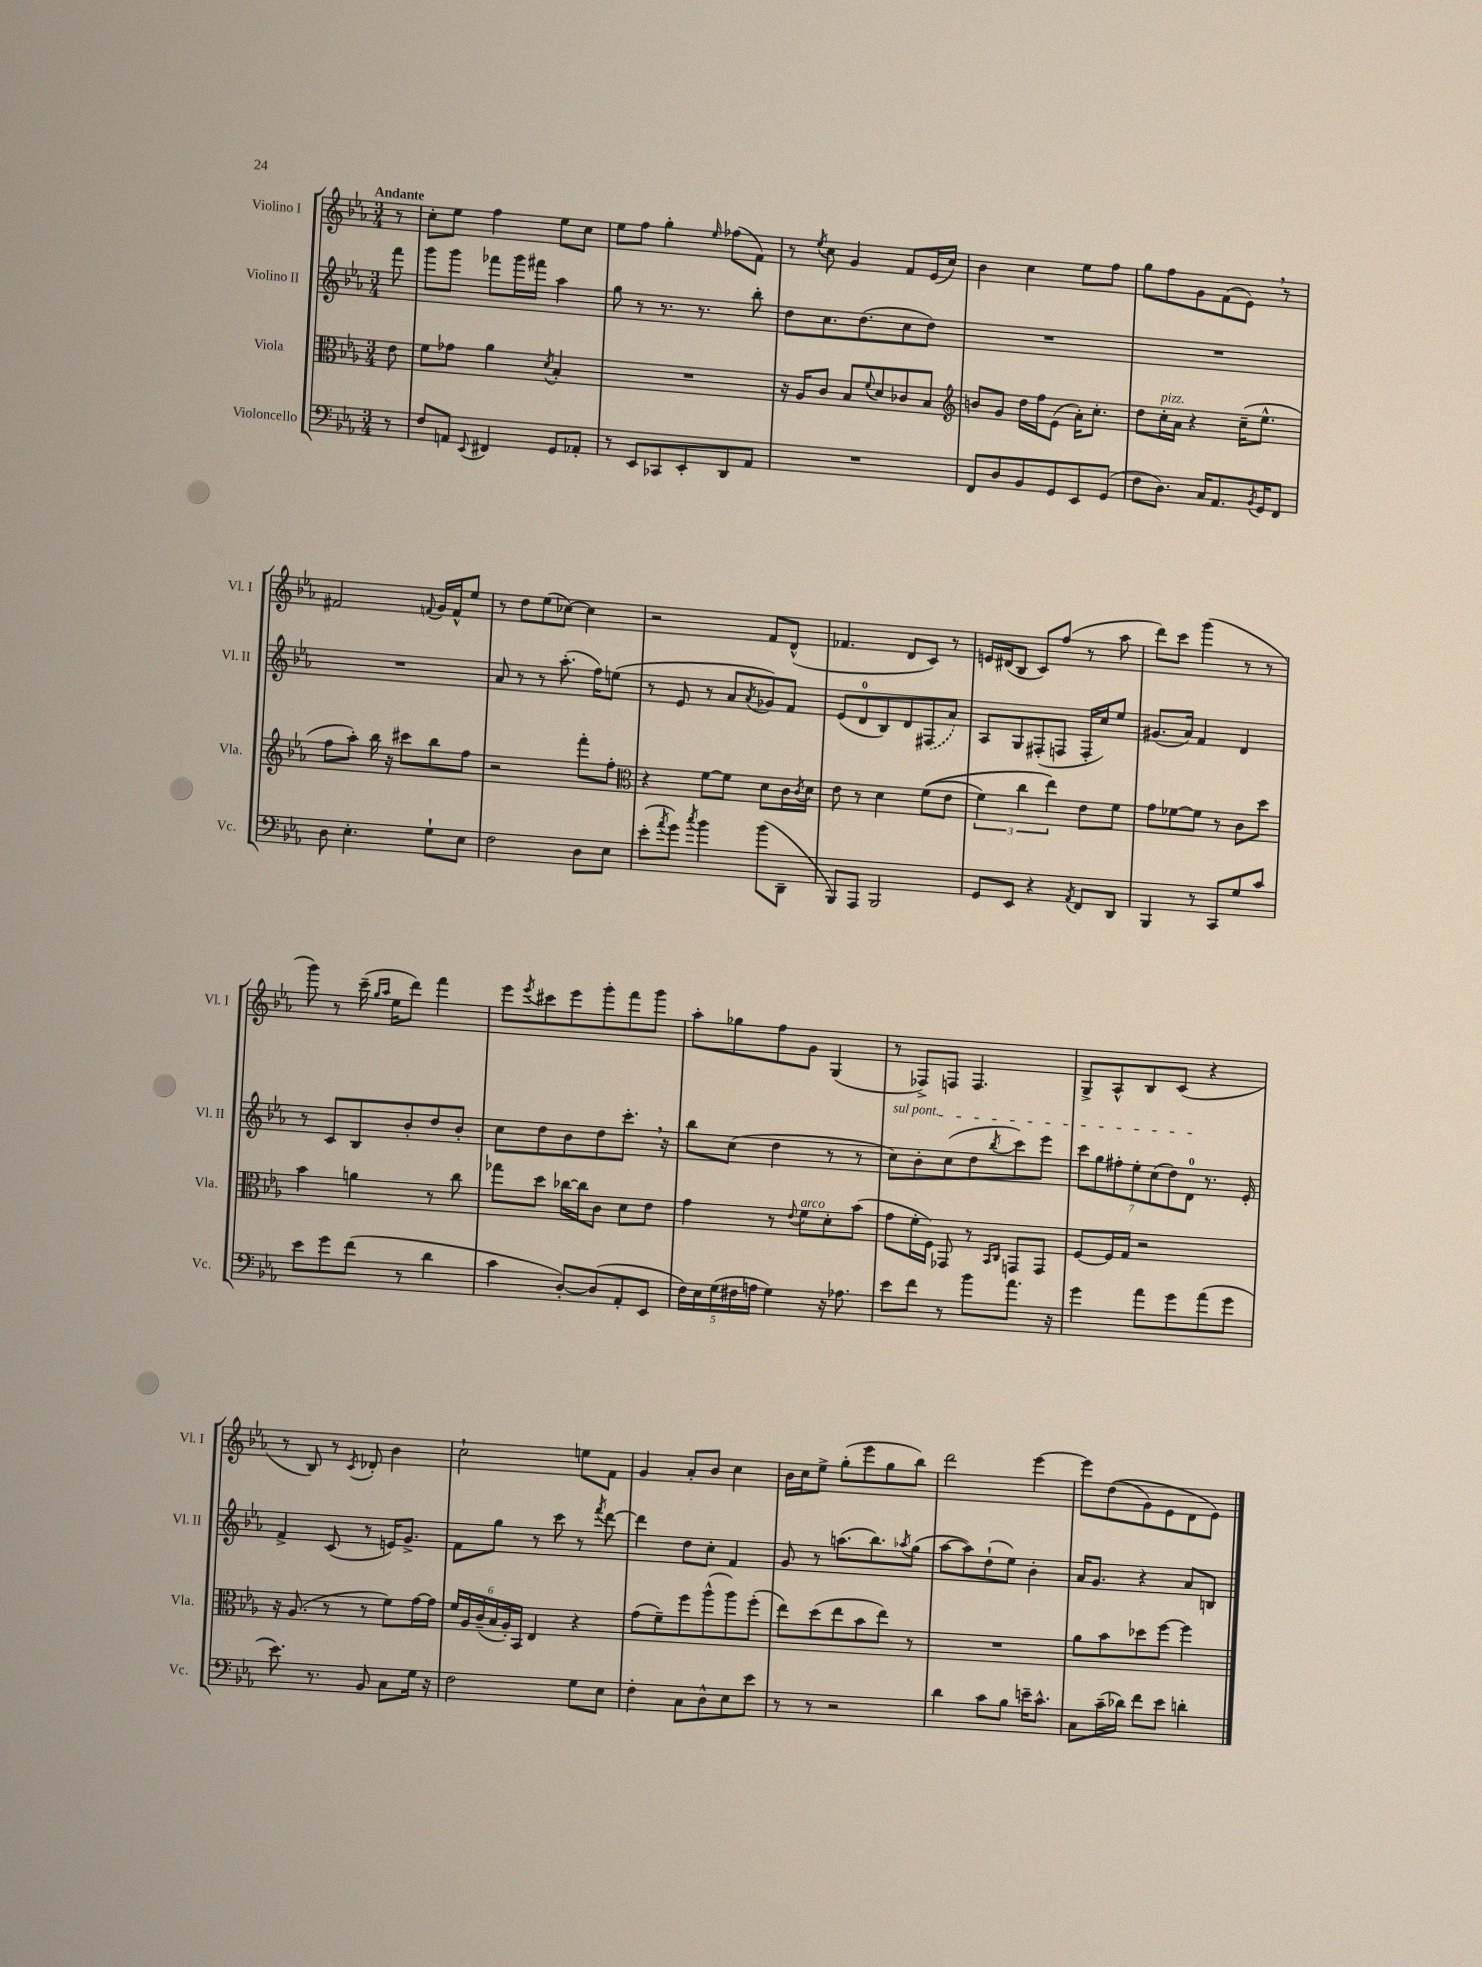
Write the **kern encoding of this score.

**kern	**kern	**kern	**kern
*staff4	*staff3	*staff2	*staff1
*clefF4	*clefC3	*clefG2	*clefG2
*k[b-e-a-]	*k[b-e-a-]	*k[b-e-a-]	*k[b-e-a-]
*M3/4	*M3/4	*M3/4	*M3/4
8r	8e-	8fff	8r
=	=	=	=
8F	8f	8ggg	8cc'
8AA	8g-	8ggg	8ee-
8qqEE-	.	.	.
4FF#	4a-	8fff-	4ff
.	.	16ggg	.
.	.	16fff#	.
.	8qd	.	.
8GG	4B-'	4aa-	8ee-
8AA-'	.	.	8cc
=	=	=	=
8r	2.r	8gg	8ee-
8EE-	.	8r	8ff
8CC-	.	8.r	4gg'
8EE-'	.	.	.
.	.	8.r	.
.	.	.	16qqee-
8DD	.	.	(8ff-
8AA-	.	8bb-'	8f)
=	=	=	=
2.r	16r	8dd	8r
.	16A-	.	.
.	.	.	8qee-
.	8c	8.cc	8cc
.	8B-	.	4g
.	.	(8.dd	.
.	8qqf	.	.
.	8d	.	.
.	8c-	8cc	8f
.	8B-	8dd)	(16e-
.	.	.	16cc)
=	=	=	=
*	*clefG2	*	*
8FF	8b	2.r	4b-
8D	8g	.	.
8BB-	16dd	.	4cc
.	16ff	.	.
8GG	(8e-	.	.
8EE-	16a-')	.	8ee-
.	8.cc'	.	.
(8GG	.	.	8ff
=	=	=	=
8F	8dd	2.r	8gg
8.D)	16cc'	.	8ff
.	16a-	.	.
.	4r	.	8g
16C	.	.	.
8.AA-	.	.	(8f
.	(16cc~	.	8e-)
8qBB-	.	.	.
16GG	8.ee-^^	.	.
8FF	.	.	8r
=	=	=	=
8D	8ff	2.r	2f#
4.E-'	8aa-')	.	.
.	16bb-	.	.
.	16r	.	.
.	8ccc#	.	.
.	.	.	8qqf
8G`	8bb-	.	16g
.	.	.	16f^^
8E-	8ff	.	8ee-
=	=	=	=
2F	2r	8a-	8r
.	.	8r	8dd
.	.	8r	(8ee-
.	.	(8.aa-'	[8cc-)
8D	8fff'	.	4cc-]
.	.	16ff)	.
8E-	8ff'	(8ee	.
=	=	=	=
*	*clefC3	*	*
(8e-'	4r	8r	2r
8qa-	.	.	.
8g)	.	8e-	.
8qcc	.	.	.
4b-	[8f	8r	.
.	8f]	8a-	.
.	.	8qa-	.
(8b-	8d	8g-)	8f
8DD~	16c	8f	(8d^^
.	8qc	.	.
.	16d	.	.
=	=	=	=
8BBB-)	8e-	(8e-	4.f-
8AAA-	8r	8d	.
2BBB-	4d	8B-)	.
.	.	8d	8d
.	&((8f	(8F#	8c)
.	8e-	8a-)	8r
=	=	=	=
8GG	6f)	8A-	16e
.	.	.	(16d#
8EE-	.	8G	8B-
.	6cc	.	.
4r	.	(8F#'	8c)
.	6ee-&)	.	.
.	.	8F	(8ff
8qAA-	.	.	.
8FF	8e-	16F'	8r
.	.	16cc)	.
8DD	8f	8ee-	8aa-
=	=	=	=
4BBB-	8g	(8.g#	8ddd)
.	[8f-	.	8ccc
.	.	16a-)	.
8r	8f-]	4f	(4ggg
8CC	8r	.	.
8G	8c	4d	8r
8c	8dd	.	8r
=	=	=	=
8e-	4b-	8r	8ggg)
8g	.	8c	8r
(8f	4a	8B-	(16ccc~
.	.	.	16qqgg
.	.	.	16qqaa-
.	.	.	16ee-
8r	.	8b-'	8ddd)
4d	8r	8dd	4fff
.	8cc	8b-'	.
=	=	=	=
4c	8gg-	8cc	8eee-
.	.	.	8qeee-
.	8dd	8dd	8ccc#
[8D')	[16cc-	8b-	8eee-
.	16cc-]	.	.
(8D]	8c	8dd	8ggg'
8AA-'	8d	8.ccc'	8fff
8EE-	8e-	.	8ggg
.	.	16r	.
=	=	=	=
20F)	4g	8bb-	8aa-'
20E-	.	.	.
(20G	.	.	.
.	.	(8cc	8gg-
20F#	.	.	.
20A	.	.	.
4G)	8r	4dd	8ff
.	8qqe-	.	.
.	8f	.	8g
16r	8d'	8r	(4G
8.A-	.	.	.
.	(8b-	8r	.
=	=	=	=
8e-	8g	8cc)	8r
8f	16f'	8b-'	8F-^)
.	16F)	.	.
8r	8GG-	(8cc	8F
8b-	8r	8dd	4.F
.	16qqBB-	.	.
.	16qqC	8qbb-	.
8.a-	8GG	8ccc)	.
.	8GG	8eee-	.
16r	.	.	.
=	=	=	=
4g	[8F	14ccc	8G^
.	.	14gg	.
.	16F]	.	8A-^^
.	.	14ff#'	.
.	16G	.	.
.	.	14ee-'	.
8a-	2r	.	8B-
.	.	(14cc	.
.	.	14dd)	.
8g	.	.	(8c
.	.	14d	.
(8a-	.	8.r	4r
8g	.	.	.
.	.	16e-'	.
=	=	=	=
8.e-)	16r	4f^	8r
.	(8.A-	.	.
.	.	.	8B-)
8.r	.	.	.
.	8r	(8c	8r
.	.	.	8qc
8BB-	8r	8r	8d-'
8C	8f)	16e)	4b-
.	.	8.g^	.
16G	[16g	.	.
16r	16g]	.	.
=	=	=	=
2F	24f	8f	2cc`
.	24A-	.	.
.	(24c~	.	.
.	24B-	8gg	.
.	24A-')	.	.
.	24BB-	.	.
.	4E-	8r	.
.	.	8ccc	.
8G	4r	8r	8ee
.	.	8qfff	.
8E-	.	[8ddd	8f
=	=	=	=
4F'	(8g	4ddd]	4g
.	8f~)	.	.
8C	8ff	8dd	8a-'
8D^^	(8aa-^^	8cc'	8b-
8E-	8aa-)	4f	4cc
8e-	(8ff'	.	.
=	=	=	=
8r	8ee-)	8g	16b-
.	.	.	16cc
8r	(8dd	8r	8ee-^
2r	8ee-	(8.aa	(8gg'
.	8b-	.	8eee-
.	.	8.bb-)	.
.	8ee-)	.	8gg
.	.	8qaa-	.
.	8r	(8gg	8bb-)
=	=	=	=
4d	2.r	[8aa-	2ddd
.	.	8aa-])	.
8c	.	(8dd`	.
8B-	.	8ee-)	.
16e~	.	4b-'	[4eee-
8.c^^	.	.	.
=	=	=	=
8C	8a-	16a-	8eee-]
.	.	8.g	.
(16c~	8b-	.	&((8dd
16d-)	.	.	.
8f	8dd-	4r	8g)
8e-	[8ff	.	8e-
4d'	4ff]	8a-	8d
.	.	8B	8e-&)
==	==	==	==
*-	*-	*-	*-
